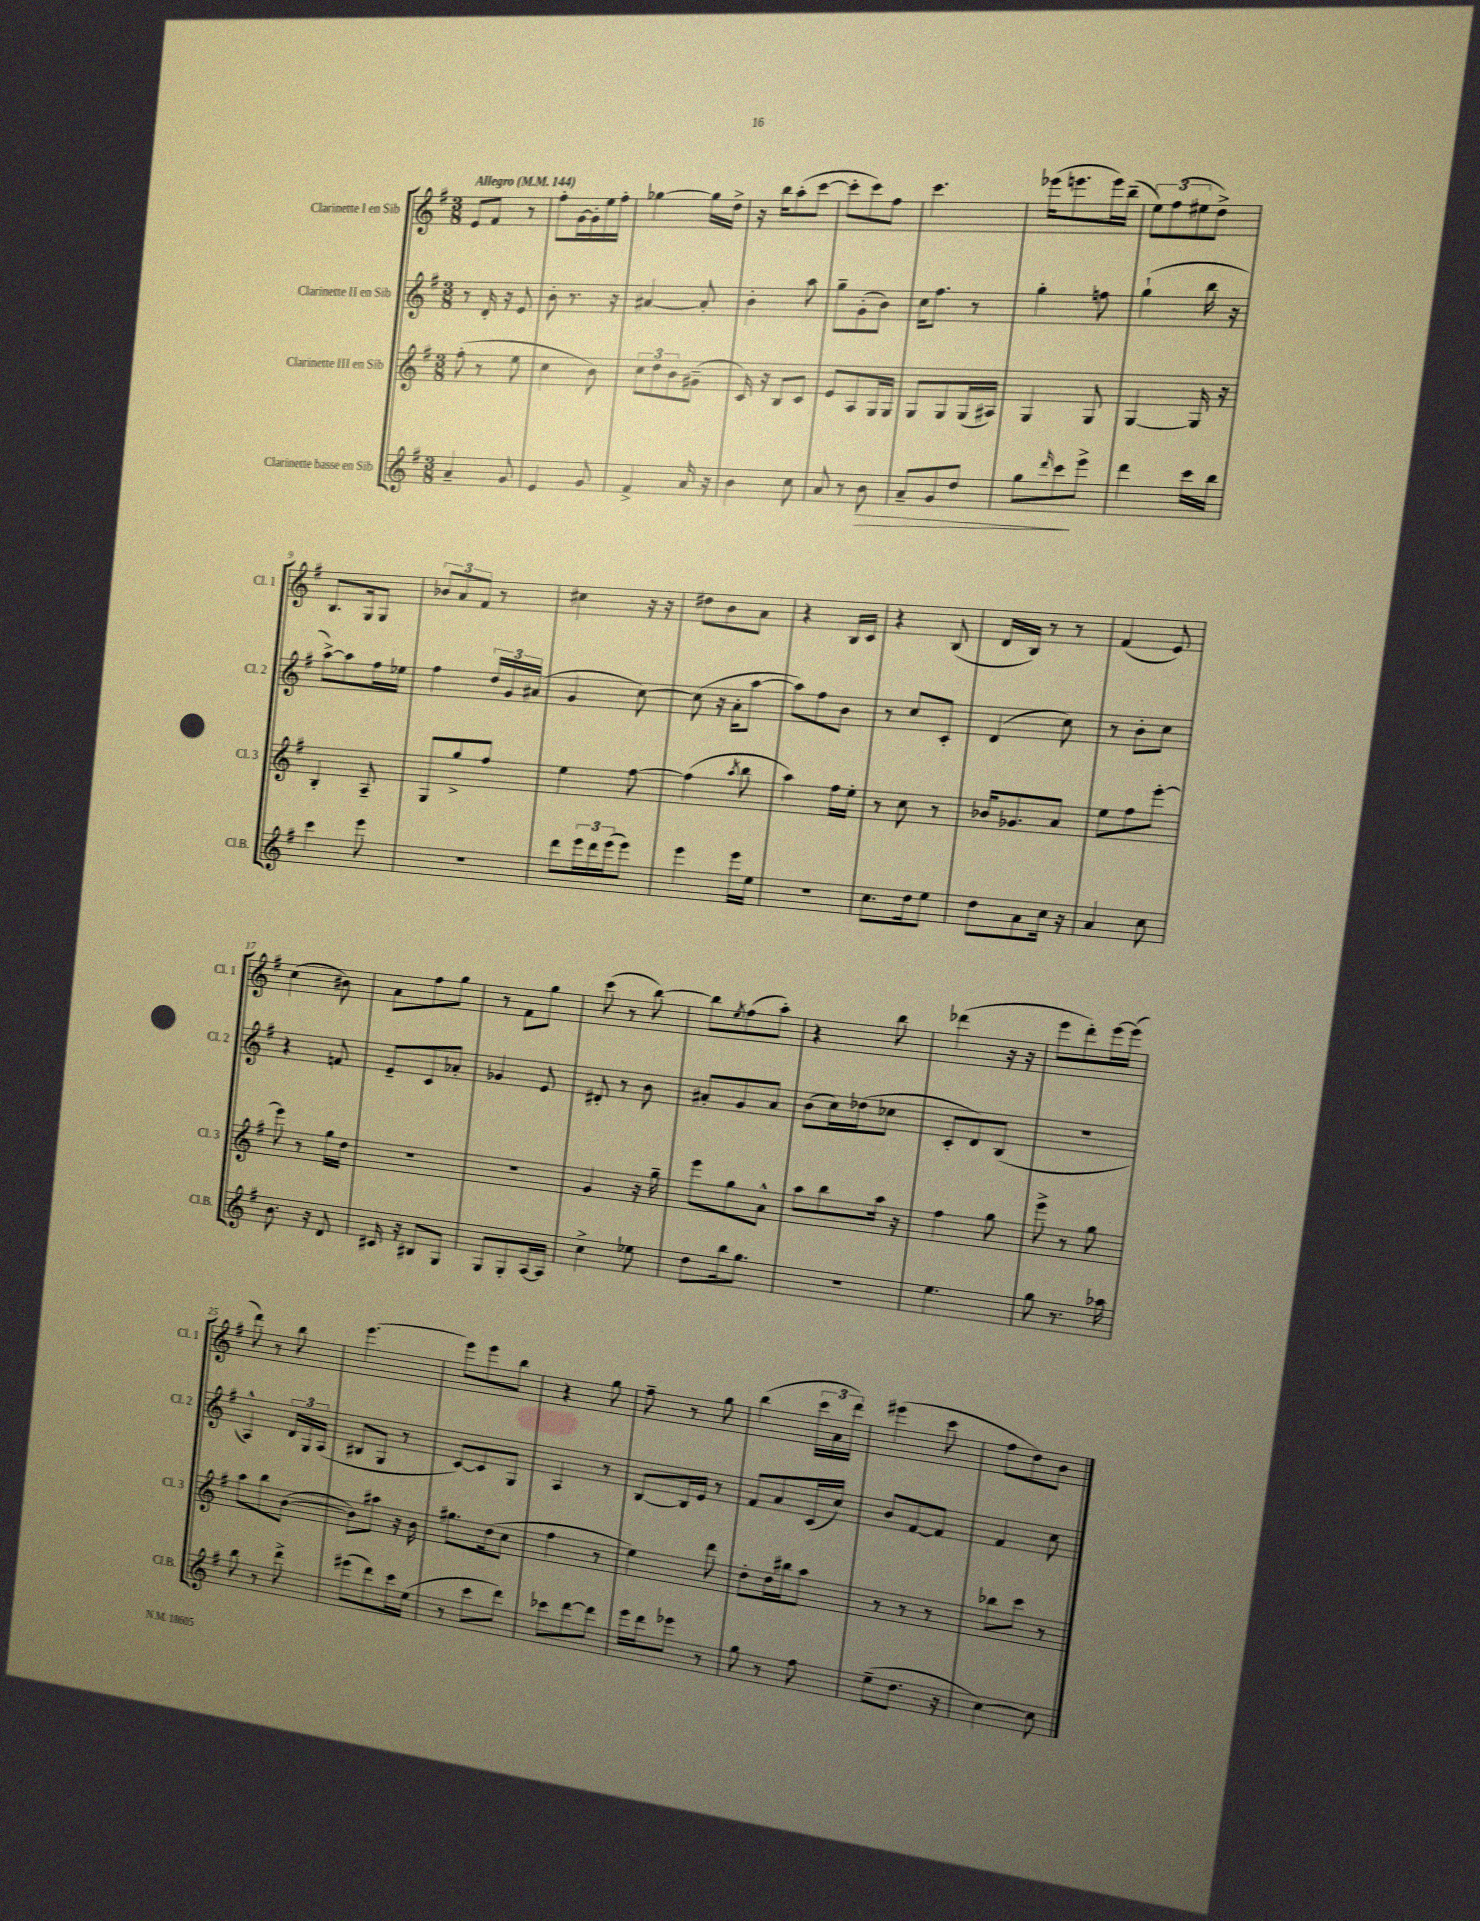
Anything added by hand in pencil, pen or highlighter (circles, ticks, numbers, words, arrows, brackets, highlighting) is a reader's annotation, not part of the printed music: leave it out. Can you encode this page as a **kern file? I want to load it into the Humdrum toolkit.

**kern	**dynam	**kern	**kern	**kern
*part4	*part4	*part3	*part2	*part1
*staff4	*staff4	*staff3	*staff2	*staff1
*I"Clarinette basse en Sib	*	*I"Clarinette III en Sib	*I"Clarinette II en Sib	*I"Clarinette I en Sib
*I'Cl.B.	*	*I'Cl. 3	*I'Cl. 2	*I'Cl. 1
*clefG2	*	*clefG2	*clefG2	*clefG2
*k[f#]	*	*k[f#]	*k[f#]	*k[f#]
*M3/8	*	*M3/8	*M3/8	*M3/8
*MM144	*	*MM144	*MM144	*MM144
=1	=1	=1	=1	=1
!	!	!	!	!LO:TX:a:B:t=Allegro
4a~/	.	(8ff#'\	8r	8e/L
.	.	8r	16d'/	8f#/J
.	.	.	16r	.
8g/	.	8ee\	8e/	8r
=2	=2	=2	=2	=2
4e/	.	4cc\	8b'\	8ff#'\L
.	.	.	8.r	[16g\L
.	.	.	.	16g'\]
8g/	.	8b\)	.	16ee\
.	.	.	16r	16ff#'\JJ
=3	=3	=3	=3	=3
4f#^/	.	12cc\L	[4a#X/	[4gg-X\
.	.	12dd\	.	.
.	.	12b\	.	.
16a/	.	(8g#X~\J	8a#'/]	16gg-\LL]
16r	.	.	.	16dd^\JJ
=4	=4	=4	=4	=4
4b\	.	16c/)	4b'\	16r
.	.	16r	.	16bb\KL
.	.	8B/L	.	(8aa'\
8cc\	.	8c/J	8aa\	[8ccc\J
=5	=5	=5	=5	=5
8a/	.	8e/L	8gg~\L	8ccc'\L]
8r	.	8A/	(8g'\	8ccc\)
!	!LO:HP:b	!	!	!
8b\	>	16G/L	8b\J)	8ff#\J
.	.	16G/JJ	.	.
=6	=6	=6	=6	=6
8a~/L	.	8G/L	16cc\KL	4.ccc\
.	.	.	8.ff#\J	.
8g/	.	8G/	.	.
8dd/J	.	(16G/L	8r	.
.	.	16A#X/JJ)	.	.
=7	=7	=7	=7	=7
8gg\L	.	4G/	4gg'\	(16eee-X\KL
.	.	.	.	8.eeen\
16qqddd/	.	.	.	.
8ccc\	.	.	.	.
8eee^\J	]	8G/	8ffn\	16eee\L)
.	.	.	.	(16bb~\JJ
=8	=8	=8	=8	=8
4ddd\	.	[4G/	(4gg`\	12ee\L)
.	.	.	.	(12ff#\
.	.	.	.	12ee#X\
16ccc\LL	.	16G/]	16bb\	8dd^\J)
16bb\JJ	.	16r	16r	.
!!LO:LB:g=z
=9	=9	=9	=9	=9
4ccc\	.	4B'/	[8aa^\L)	8.B/L
.	.	.	8aa\]	.
.	.	.	.	16G/k
8eee\	.	8A~/	16ff#\L	8G/J
.	.	.	16ee-X\JJ	.
=10	=10	=10	=10	=10
4.r	.	8G/L	4ff#\	12b-X/L
.	.	.	.	12a/
.	.	8gg^/	.	.
.	.	.	.	12f#/J
.	.	8ff#/J	24dd/LL	8r
.	.	.	24g/	.
.	.	.	(24a#X/JJ	.
=11	=11	=11	=11	=11
8ddd\L	.	4ee\	4g/	4cc#X\
24eee\L	.	.	.	.
24ddd\	.	.	.	.
(24eee\J	.	.	.	.
8eee\J)	.	[8ff#\	[8cc\)	16r
.	.	.	.	16r
=12	=12	=12	=12	=12
4eee\	.	(4ff#\]	(8cc\]	8dd#X\L
.	.	.	16r	8b\
.	.	.	16a'\KL	.
.	.	8qaa/	.	.
16eee\LL	.	8bb\	[8aa\J	8a\J
16ee\JJ	.	.	.	.
=13	=13	=13	=13	=13
4.r	.	4aa\)	8aa\L])	4r
.	.	.	8ff#\	.
.	.	16ff#\LL	8b\J	16B/LL
.	.	16ee'\JJ	.	16c/JJ
=14	=14	=14	=14	=14
8.cc\L	.	8r	8r	4r
.	.	8cc\	8cc/L	.
16dd\k	.	.	.	.
8ee\J	.	8r	8c'/J	(8B/
=15	=15	=15	=15	=15
8dd\L	.	16b-X/KL	(4d/	16d/LL
.	.	8.g-X/	.	16B/JJ)
8a\	.	.	.	8r
16cc\Jk	.	8a/J	8cc\)	8r
16r	.	.	.	.
=16	=16	=16	=16	=16
4a/	.	8ee\L	8r	(4f#/
.	.	8ff#\	8b'\L	.
8cc\	.	[8eee'\J	8cc\J	8e/)
!!LO:LB:g=z
=17	=17	=17	=17	=17
8.b\	.	8eee\]	4r	(4cc\
.	.	8r	.	.
16r	.	.	.	.
8d/	.	16gg\LL	8fn/	8b#X\)
.	.	16dd\JJ	.	.
=18	=18	=18	=18	=18
16c#X/	.	4.r	8e~/L	8a\L
16r	.	.	.	.
8B#X/L	.	.	8c/	8ff#\
8G/J	.	.	8a-X'/J	8gg\J
=19	=19	=19	=19	=19
8G/L	.	4.r	4g-X/	8r
8G'/	.	.	.	8f#\L
[16A/L	.	.	8e/	8gg\J
16A/JJ]	.	.	.	.
=20	=20	=20	=20	=20
4cc^\	.	4g/	8d#X'/	(8ccc\
.	.	.	8r	8r
8ee-X\	.	16r	8b\	[8bb\)
.	.	16gg~\	.	.
=21	=21	=21	=21	=21
8dd\L	.	8eee\L	8a#X'/L	8bb\L]
.	.	.	.	8qee/
16bb\k	.	8gg\	8g/	(8ff#\
8.gg\J	.	.	.	.
.	.	8a^^\J	8a#/J	8aa'\J)
=22	=22	=22	=22	=22
4.r	.	8aa\L	(8b\L	4r
.	.	8bb\	16cc\L)	.
.	.	.	(16dd-X\J	.
.	.	16aa\Jk	8cc-X\J	8bb\
.	.	16r	.	.
=23	=23	=23	=23	=23
4.ee\	.	4ff#\	8c'/L	(4ddd-X\
.	.	.	8d/)	.
.	.	8gg\	(8B/J	16r
.	.	.	.	16r
=24	=24	=24	=24	=24
8gg\	.	8eee^\	4.r	8eee\L
8.r	.	8r	.	8ddd'\)
.	.	8gg\	.	[16eee\L
16aa-X\	.	.	.	(16eee\JJ]
!!LO:LB:g=z
=25	=25	=25	=25	=25
8bb\	.	8aa\L	4A^^/)	8ddd\)
8r	.	8bb\	.	8r
8ddd^\	.	([8b\J	24d/LL	8bb\
.	.	.	24G/	.
.	.	.	(24A/JJ	.
=26	=26	=26	=26	=26
(8eee#X\L	.	8b\L])	8B#X/L	[4.eee\
8ddd\)	.	8aa#X\J	8G/J	.
16ccc\L	.	16r	8r	.
(16ee\JJ	.	16b\	.	.
=27	=27	=27	=27	=27
8r	.	8.gg#X\L	[8c/L)	8eee\L]
8ccc\L	.	.	8c/]	8eee\
.	.	(16dd\k	.	.
8ddd\J)	.	8cc\J	8G/J	8bb\J
=28	=28	=28	=28	=28
8ccc-X\L	.	4ff#\	4A/	4r
[8ddd\	.	.	.	.
8ddd\J]	.	8r	8r	8gg\
=29	=29	=29	=29	=29
16eee\LL	.	4ee\)	[8B/L	8ff#~\
16ddd\J	.	.	.	.
8eee-X\J	.	.	16B/L]	8r
.	.	.	16e/JJ	.
8r	.	8ddd\	8r	8gg\
=30	=30	=30	=30	=30
8gg\	.	8dd'\L	8f#/L	(4bb\
8r	.	16dd\L	8a/	.
.	.	16bb#X\J	.	.
8ff#\	.	8aa\J	(16c/L	24ccc\LL
.	.	.	.	24a\
.	.	.	16cc/JJ)	.
.	.	.	.	24ddd\JJ)
=31	=31	=31	=31	=31
(8ee~\L	.	8r	8b/L	(4eee#X\
8.dd\J	.	8r	[8f#/	.
.	.	8r	8f#/J]	8ccc\
16r	.	.	.	.
=32	=32	=32	=32	=32
[4cc\)	.	8bb-X\L	4f#/	8ff#\L
.	.	8ccc\J	.	8dd\)
8cc\]	.	8r	8cc\	8b\J
==	==	==	==	==
*-	*-	*-	*-	*-
